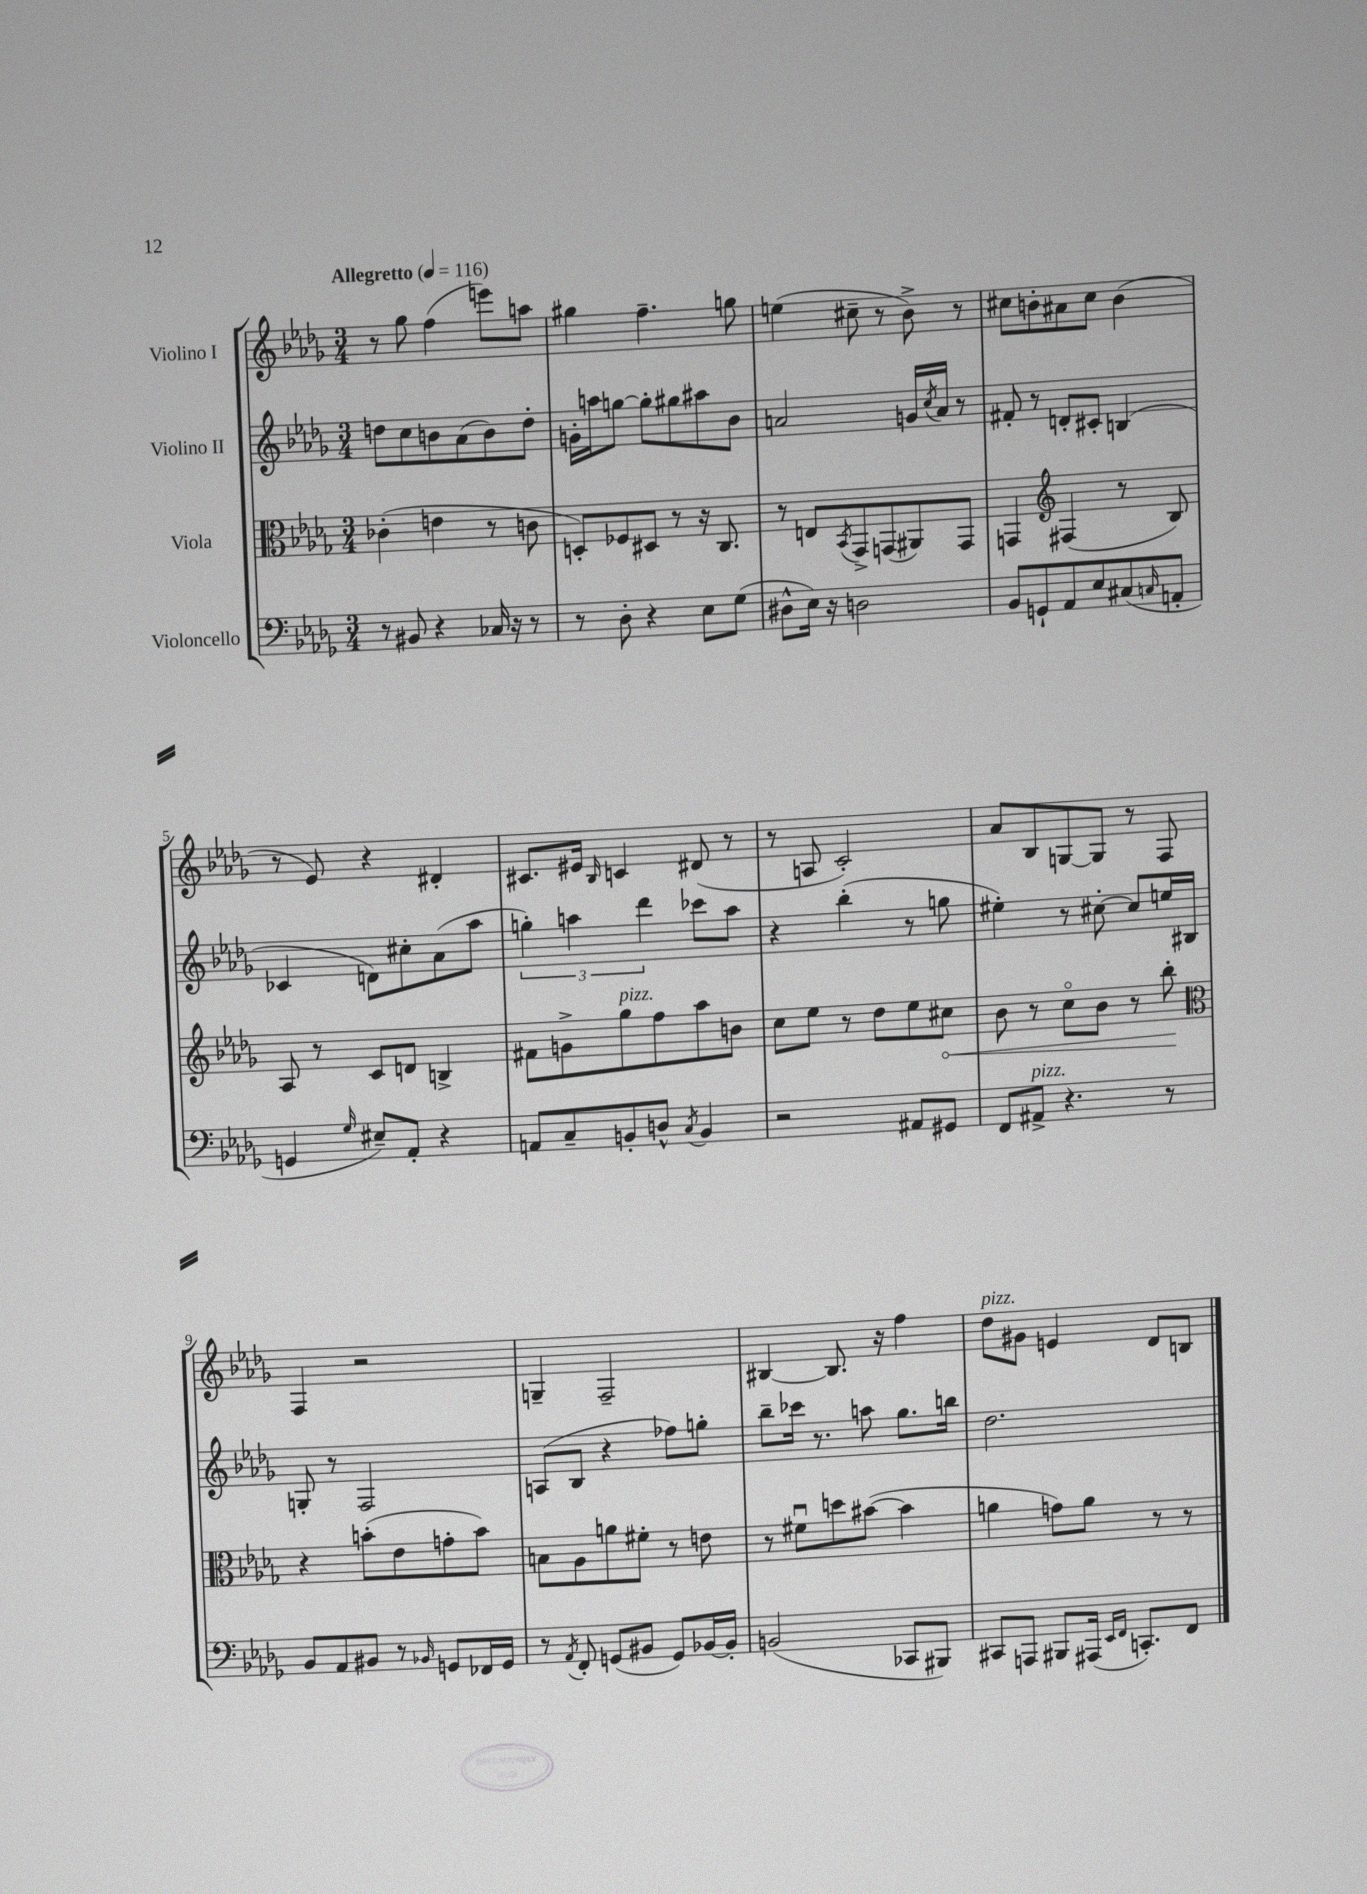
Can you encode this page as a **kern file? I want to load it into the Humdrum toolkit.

**kern	**kern	**kern	**kern
*staff4	*staff3	*staff2	*staff1
*clefF4	*clefC3	*clefG2	*clefG2
*k[b-e-a-d-g-]	*k[b-e-a-d-g-]	*k[b-e-a-d-g-]	*k[b-e-a-d-g-]
*M3/4	*M3/4	*M3/4	*M3/4
*MM116	*MM116	*MM116	*MM116
8r	(4c-'	8dd	8r
8BB#	.	8cc	8gg-
4r	4e	8b	(4ff
.	.	(8a-	.
16C-	8r	8b)	8eee)
16r	.	.	.
8r	8c	8dd'	8aa
=	=	=	=
8r	8D')	16g'	4gg#
.	.	16aa	.
8D-'	8F-	[8gg	.
4r	8D#	8gg']	4.ff~
.	8r	8gg#	.
8E-	16r	8aa#	.
.	8.C	.	.
(8G-	.	8b-	8gg
=	=	=	=
8D#^^	8r	2a	(4ee
16E-)	8E	.	.
16r	.	.	.
.	8qBB-	.	.
2D	8GG-^	.	8cc#~
.	(8GG	.	8r
.	8AA#)	16g	8b-^)
.	.	8qcc	.
.	.	16a	.
.	8GG	8r	8r
=	=	=	=
8BB-	4GG	8f#'	8cc#
8GG`	.	8r	8b'
*	*clefG2	*	*
8AA-	(4F#	8d'	8a#
8E-	.	8c#'	8cc#
(8C#	8r	(4B	(4b
16qqC	.	.	.
8AA'	8B-)	.	.
=	=	=	=
4GG	8A-	4c-	8r
.	8r	.	8e-)
16qqG-	.	.	.
8E#~)	8c	8d)	4r
8AA-'	8d	8cc#'	.
4r	4B^	(8a-	4d#'
.	.	8aa-	.
=	=	=	=
8AA	8f#	6gg')	8.c#
8C~	8g^	.	.
.	.	6aa	.
.	.	.	16e#
.	.	.	16qqB-
8BB'	8gg-	.	4c
.	.	6ddd-	.
8D^^	8ff	.	.
8qC	.	.	.
4BB	8aa-	8ccc-	(8d#
.	8b	8aa	8r
=	=	=	=
2r	8cc	4r	8r
.	8ee-	.	8A
.	8r	(4bb-'	2c')
.	8dd-	.	.
8AA#	8ee-	8r	.
8GG#	8cc#	8gg	.
=	=	=	=
8FF	8b-	4ee#')	8a-
8AA#^	8r	.	8B-
4.r	8cco	8r	[8G
.	8b-	[8cc#'	8G]
.	8r	8cc#]	8r
8r	8bb-'	16ee	8F
.	.	16B#	.
=	=	=	=
*	*clefC3	*	*
8BB-	4r	8G'	4F
8AA-	.	8r	.
8BB#	(8b'	2F	2r
8r	8e-	.	.
16qqBB-	.	.	.
8GG	8g'	.	.
16FF-	8b)	.	.
16GG	.	.	.
=	=	=	=
8r	8B	(8A	4G~
8qAA-	.	.	.
8FF'	8A-	8B-	.
(8GG	8a	4r	2F~
8BB#	8f#'	.	.
8GG)	8r	8ff-)	.
[16BB-	8e	8gg'	.
16BB-']	.	.	.
=	=	=	=
(2BB	8r	8bb-~	[4B#
.	8f#u	16ccc-	.
.	.	8.r	.
.	8dd	.	8.B#]
.	([8b#	8aa	.
.	.	.	16r
8CC-	4b#]	8.gg-	4ff
8BBB#)	.	.	.
.	.	16bb	.
=	=	=	=
8CC#	4a	2.dd-	8dd-
8AAA	.	.	8g#
8BBB#	8g)	.	4e
(16AAA#	8a	.	.
16qqEE-	.	.	.
16qqFF	.	.	.
8.CC')	.	.	.
.	8r	.	8d-
8FF	8r	.	8B
==	==	==	==
*-	*-	*-	*-
